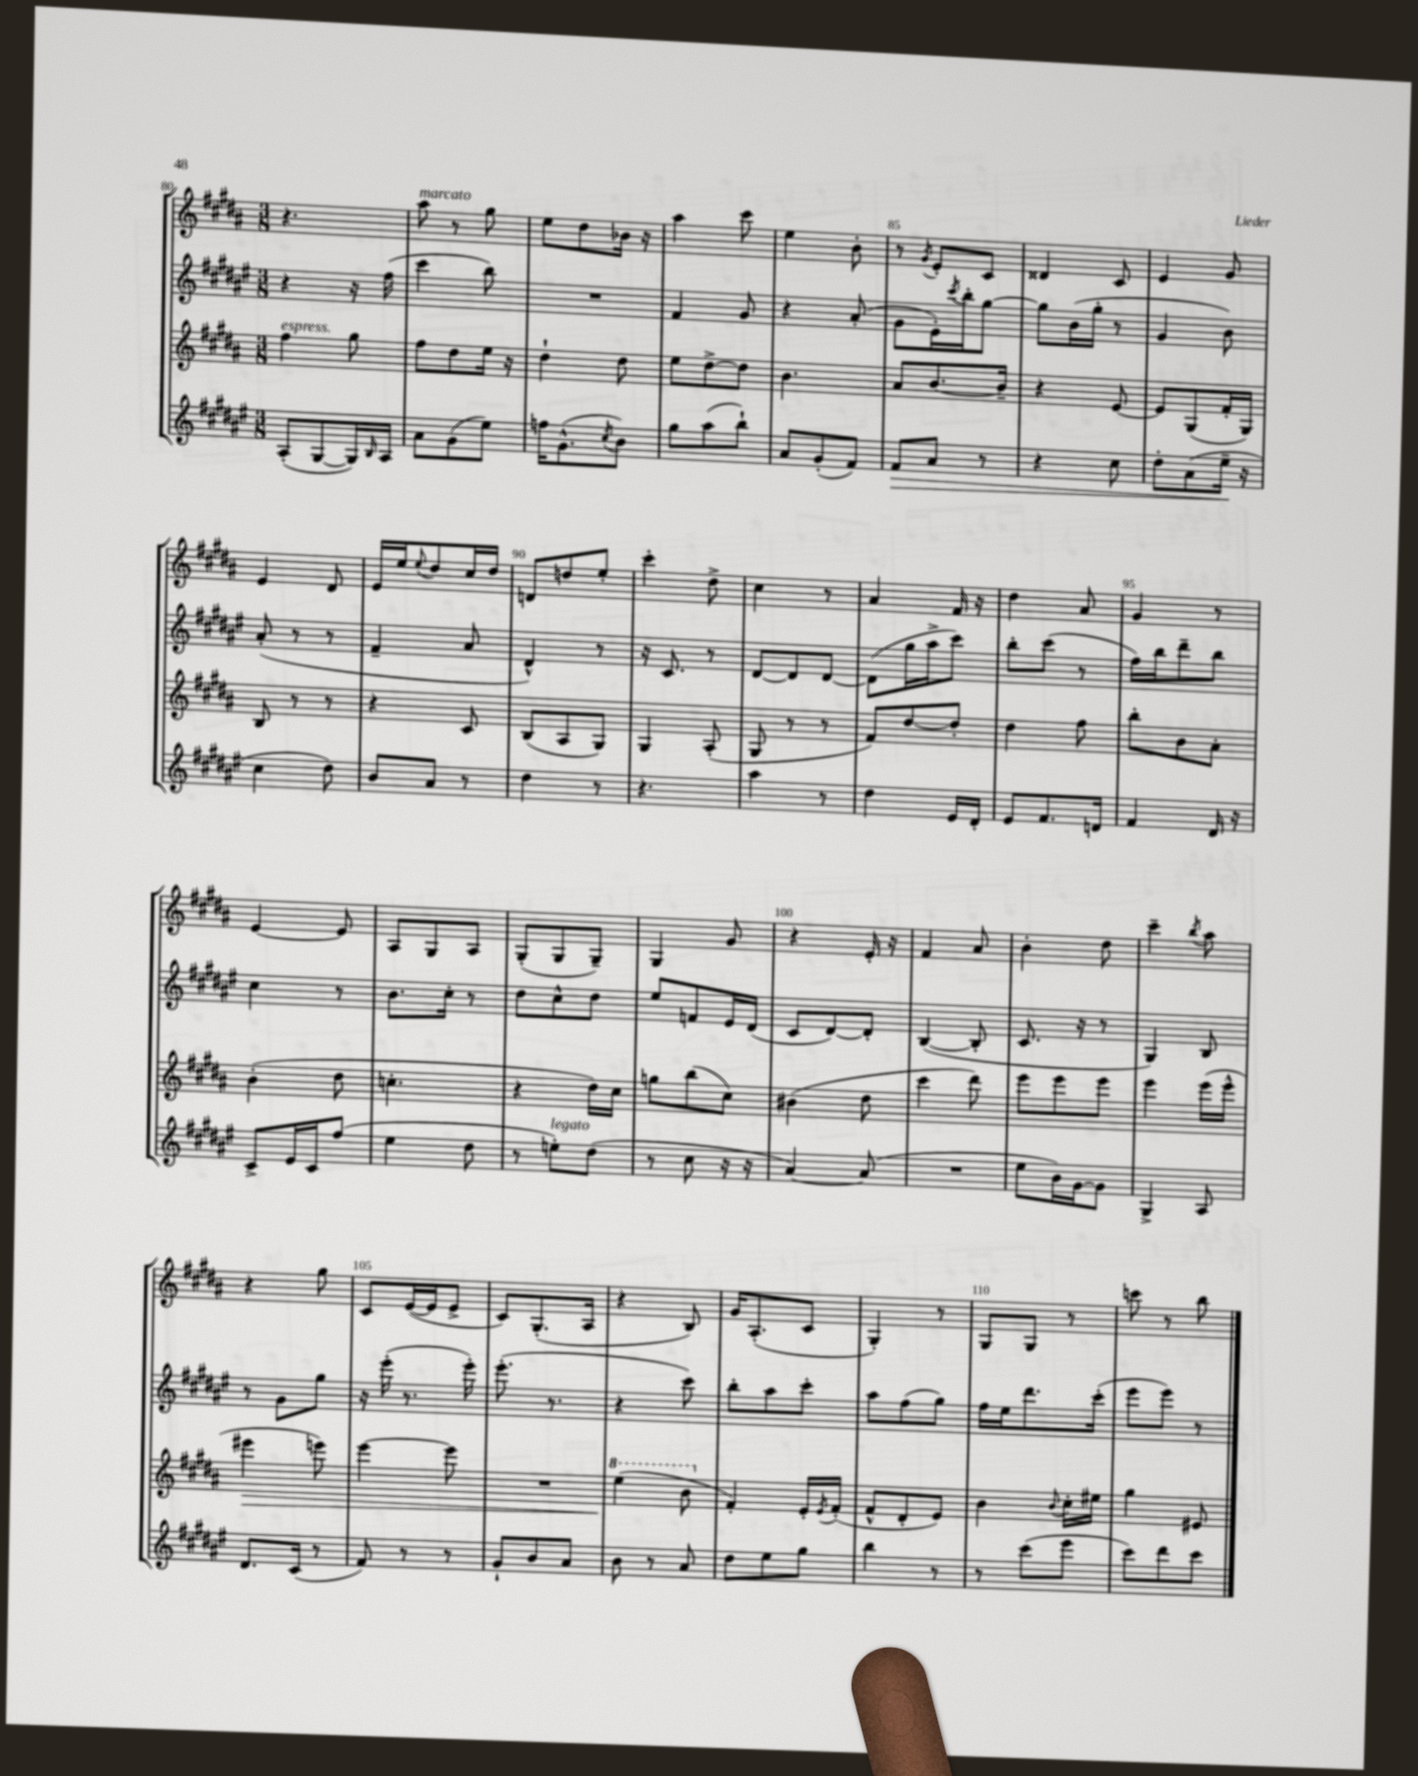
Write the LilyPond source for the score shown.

<<
\new StaffGroup <<
\new Staff = "s0" {
    \clef treble \key b \major \numericTimeSignature \time 3/8
    r4. |
    ais''8^\markup { \italic "marcato" } r8 gis''8 |
    e''8 dis''8 bes'16 r16 |
    ais''4 cis'''8 |
    e''4 b'8-. |
    r8 \acciaccatura { gis'8 } e'8-. cis'8 |
    disis'4 cis'8 |
    e'4 gis'8 |
    e'4 dis'8 |
    e'16 e''16 \appoggiatura { e''8 } dis''8 cis''16 dis''16 |
    d'8 d''8 e''8-. |
    cis'''4-. dis''8-> |
    cis''4 r8 |
    ais'4 fis'16 r16 |
    dis''4 ais'8 |
    gis'4 r8 |
    e'4~ e'8 |
    ais8 gis8 ais8 |
    gis8-.( gis8 gis8--) |
    gis4 gis'8 |
    r4 e'16-. r16 |
    fis'4 ais'8 |
    b'4-. dis''8 |
    cis'''4-- \acciaccatura { b''8 } ais''8 |
    r4 gis''8 |
    cis'8 e'16~( e'16 e'8-> |
    cis'8) gis8.-.( ais16 |
    r4 b8) |
    gis'16 ais8.-.( cis'8 |
    gis4-.) r8 |
    gis8 gis8 r8 |
    c'''8 r8 b''8 \bar "|." |
}
\new Staff = "s1" {
    \clef treble \key fis \major \numericTimeSignature \time 3/8
    r4 r16 fis''16( |
    cis'''4 b''8) |
    R4. |
    fis'4 gis'8 |
    r4 ais'8-.( |
    gis'8 eis'16-.) \acciaccatura { cis'''8 } b''16-. gis''8~ |
    gis''8 b'16( gis''16-. r8 |
    gis'4 b'8) |
    ais'8-.( r8 r8 |
    fis'4-- ais'8 |
    dis'4-^) r8 |
    r16 cis'8. r8 |
    dis'8~ dis'8 dis'8~ |
    dis'8( gis''16 ais''16-> cis'''8) |
    b''8-. cis'''8( r8 |
    fis''16) b''16 dis'''8-- b''8 |
    cis''4 r8 |
    b'8. cis''16-. r8 |
    dis''8 cis''8-^ dis''8 |
    eis''8 f'8 eis'16 dis'16( |
    cis'8 dis'8~) dis'8-. |
    b4~( b8-. |
    cis'8. r16 r8 |
    gis4) b8 |
    r8 gis'8 gis''8 |
    r16 eis'''16-.( r8. eis'''16-.) |
    eis'''8.-.( r8. |
    r4 cis'''8) |
    b''8-. ais''8 cis'''8-. |
    ais''8 fis''8( gis''8) |
    fis''16 eis''16 dis'''8. cis'''16-.( |
    eis'''8 eis'''8) r8 \bar "|." |
}
\new Staff = "s2" {
    \clef treble \key b \major \numericTimeSignature \time 3/8
    fis''4^\markup { \italic "espress." } gis''8 |
    fis''8 dis''8 e''16 r16 |
    dis''4-! dis''8 |
    e''8 dis''8~-> dis''8 |
    b'4. |
    ais'8 b'8.~ b'16-- |
    r4 e'8~ |
    e'8 gis8( fis'16-. gis16) |
    b8 r8 r8 |
    r4 cis'8 |
    b8( ais8 gis8) |
    gis4 ais8-.( |
    gis8 r8 r8 |
    fis'8) dis''8~ dis''8-. |
    dis''4 fis''8 |
    b''8-. b'8 ais'8-. |
    b'4-.( dis''8 |
    c''4.-. |
    r4 dis''16) cis''16 |
    g''8 b''8( cis''8) |
    bis'4( dis''8 |
    cis'''4 dis'''8) |
    e'''8 e'''8 e'''8 |
    e'''4 e'''16( e'''16-^ |
    eis'''4\> e'''8) |
    e'''4~ e'''8 |
    R4. |
    \ottava #1 e'''4\!( b''8 \ottava #0 |
    fis'4-.) e'16-. \acciaccatura { e'8 } fis'16-.( |
    fis'8-^ dis'8-. e'8) |
    b'4 \appoggiatura { b'8 } cis''16-. eis''16 |
    gis''4 eis'8 \bar "|." |
}
\new Staff = "s3" {
    \clef treble \key fis \major \numericTimeSignature \time 3/8
    ais8-.( gis8~ gis16) \grace { b16 } ais16 |
    ais'8 gis'8( eis''8) |
    f''16 gis'8.-^( \acciaccatura { cis''8 } b'8) |
    gis''8 ais''8( b''8-!) |
    ais'8 gis'8-.( fis'8) |
    fis'8\> ais'8 r8 |
    r4 cis''8 |
    dis''8-. ais'8( eis''16--\! r16 |
    cis''4 dis''8) |
    b'8 ais'8 r8 |
    dis''4 r8 |
    r4. |
    ais''4 r8 |
    dis''4 eis'16 dis'16-. |
    eis'8 fis'8. d'16 |
    fis'4 dis'16 r16 |
    cis'8-> eis'16 cis'16 fis''8( |
    eis''4 dis''8 |
    r8 e''8-.^\markup { \italic "legato" }) dis''8( |
    r8 cis''8 r16 r16 |
    ais'4~) ais'8( |
    R4. |
    eis''8 b'16) gis'16~ gis'8 |
    gis4-> ais8 |
    dis'8. cis'16( r8 |
    fis'8) r8 r8 |
    gis'8-! b'8 ais'8 |
    b'8 r8 ais'8 |
    dis''8 eis''8 gis''8 |
    b''4 r8 |
    r8 cis'''8( eis'''8 |
    cis'''8) dis'''8 cis'''8 \bar "|." |
}
>>
>>
\layout { \context { \Score currentBarNumber = #80 \override BarNumber.break-visibility = ##(#f #t #t) barNumberVisibility = #(every-nth-bar-number-visible 5) } }
